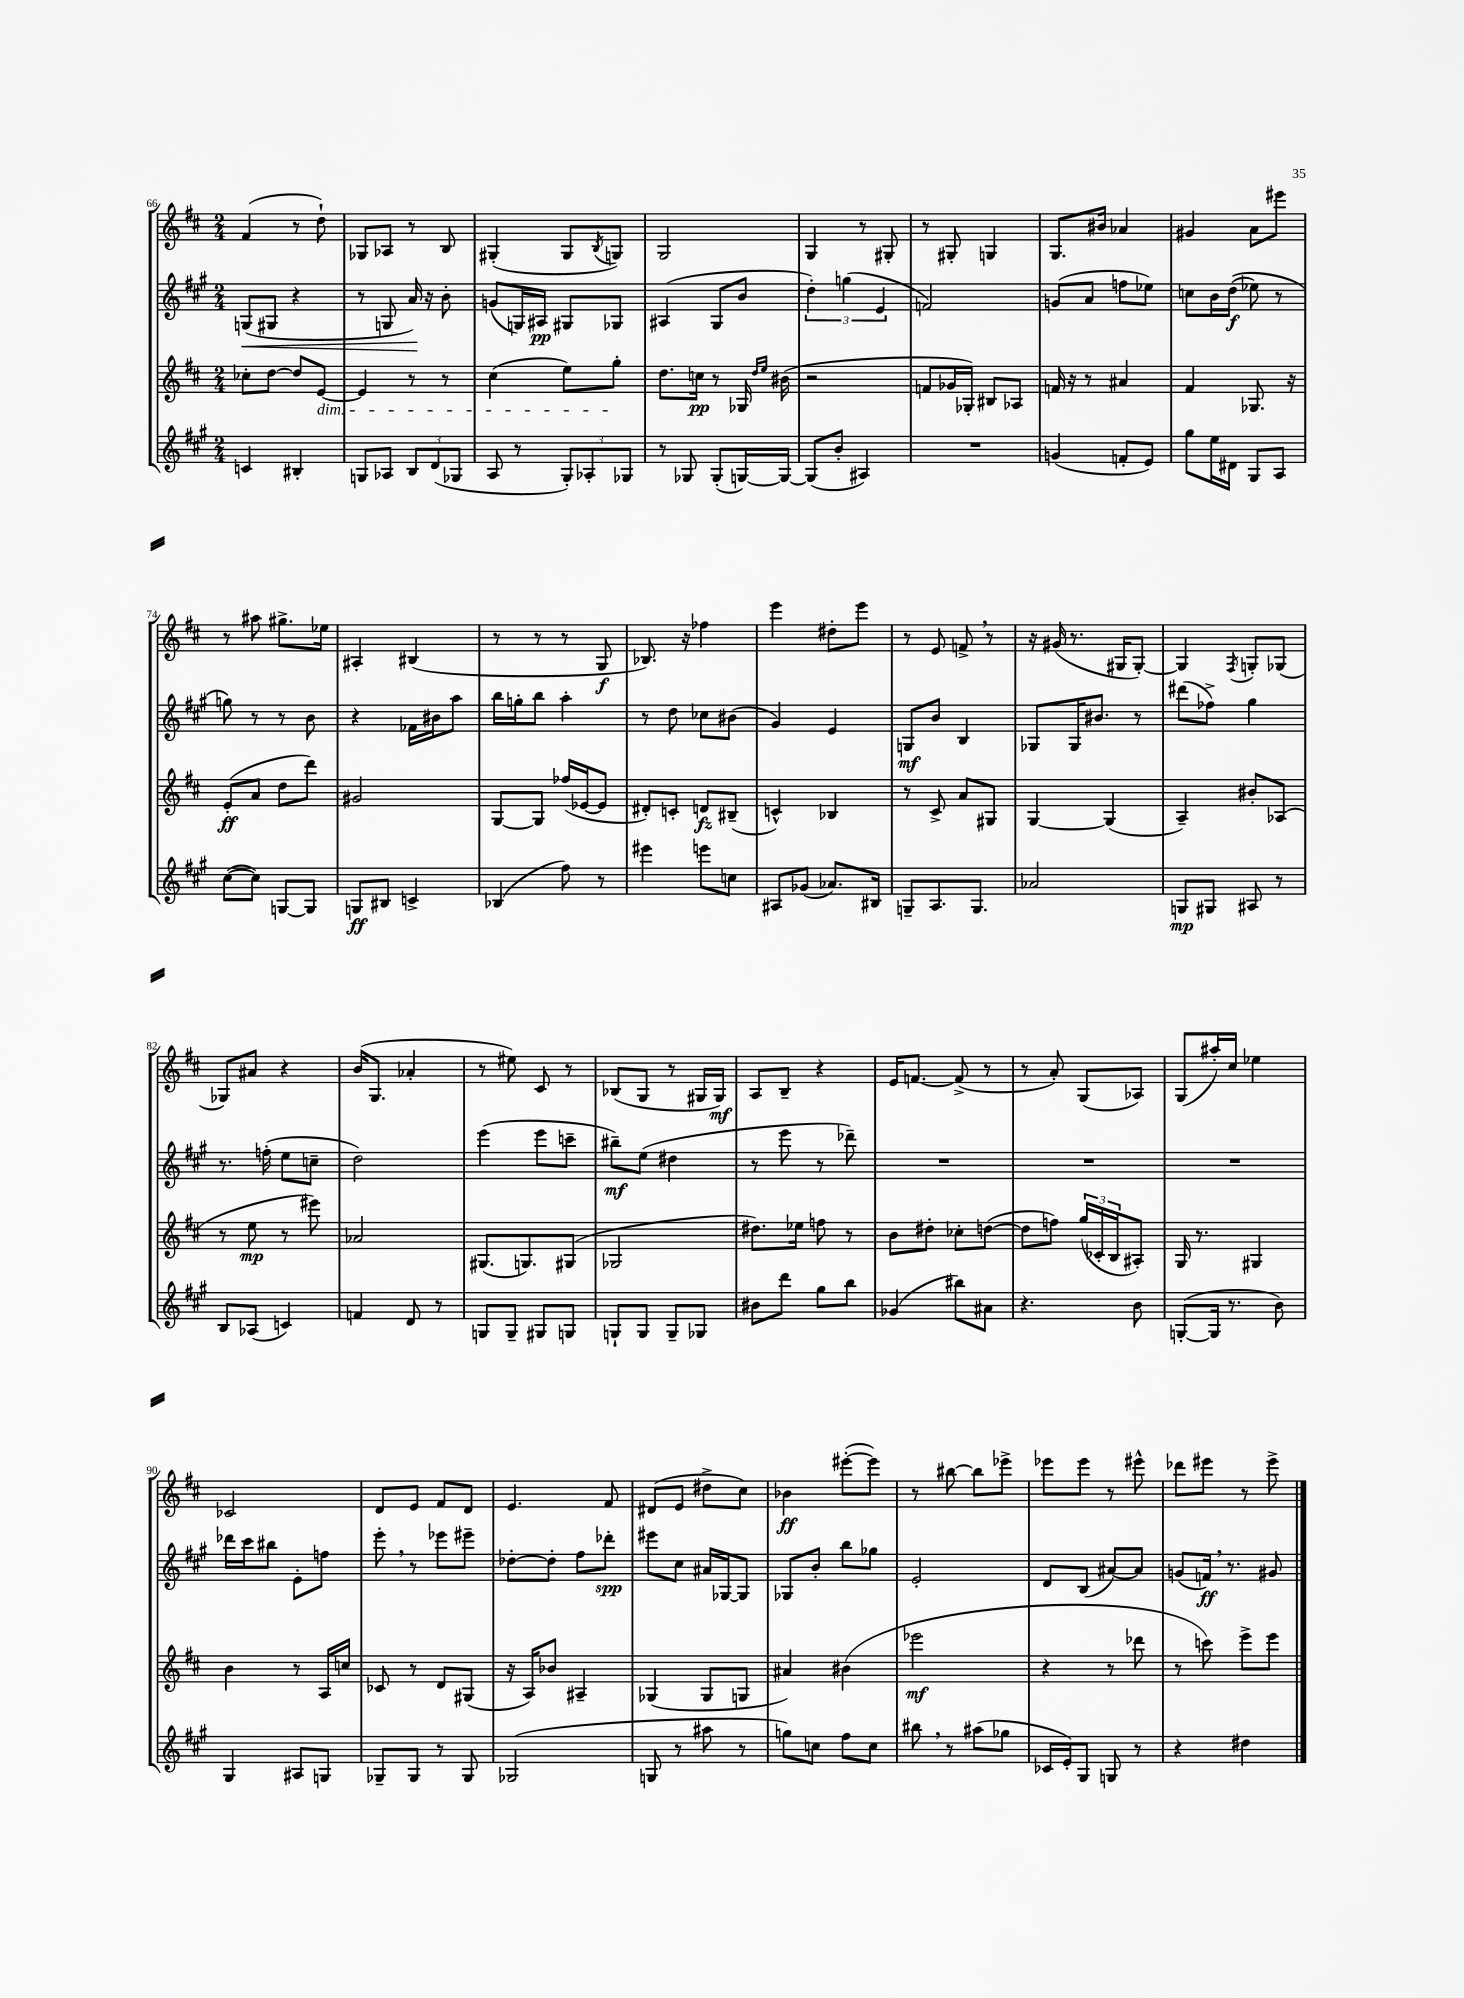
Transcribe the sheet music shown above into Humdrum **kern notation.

**kern	**kern	**kern	**kern
*staff4	*staff3	*staff2	*staff1
*clefG2	*clefG2	*clefG2	*clefG2
*k[f#c#g#]	*k[f#c#]	*k[f#c#g#]	*k[f#c#]
*M2/4	*M2/4	*M2/4	*M2/4
4c/	8cc-'\L	(8G/L	(4f#/
.	[8dd\J	8G#/J	.
4B#'/	8dd/]L	4r	8r
.	[8e/J	.	8dd`\)
=	=	=	=
8G/L	4e/]	8r	8G-/L
8A-/J	.	8G/	8A-/J
12B/L	8r	16a/)	8r
.	.	16r	.
(12d/	.	.	.
.	8r	8b'\	8B/
12G-/J	.	.	.
=	=	=	=
8A/	(4cc#\	(8g/L	(4G#'/
8r	.	16G/L)	.
.	.	16A#/JJ	.
12G#'/L)	8ee\L)	8G#/L	8G#/L
12A-'/	.	.	.
.	.	.	8qB/
.	8gg'\J	8G-/J	8G/J)
12G-/J	.	.	.
=	=	=	=
8r	8.dd\L	(4A#/	2G/
8G-/	.	.	.
.	16cc\Jk	.	.
(8G-'/L	8r	8G#/L	.
[16G/L)	16G-/	8b/J	.
.	16qqdd/LL	.	.
.	16qqee/JJ	.	.
16G/_JJ	(16b#\	.	.
=	=	=	=
(8G/]L	2r	6dd'\)	4G/
8b'/J	.	.	.
.	.	(6gg\	.
4A#/)	.	.	8r
.	.	6e/	.
.	.	.	8G#'/
=	=	=	=
2r	8f/L	2f/)	8r
.	16g-/L	.	8G#'/
.	16G-'/JJ)	.	.
.	8B#/L	.	4G/
.	8A-/J	.	.
=	=	=	=
(4g/	16f/	(8g/L	8.G/L
.	16r	.	.
.	8r	8a/J	.
.	.	.	16b#/Jk
8f'/L	4a#/	8ff\L	4a-/
8e/J)	.	8ee-\J)	.
=	=	=	=
8gg#\L	4f#/	8cc\L	4g#/
16ee\L	.	16b\L	.
16d#\JJ	.	&((16dd\JJ	.
8G#/L	8.G-/	8ee-\)	8a\L
8A/J	.	8r	8eee#\J
.	16r	.	.
=	=	=	=
([8cc#\L	(8e'/L	8gg\&)	8r
8cc#\]J)	8a/J	8r	8aa#\
[8G/L	8dd\L	8r	8.gg#^\L
8G/]J	8ddd\J)	8b\	.
.	.	.	16ee-\Jk
=	=	=	=
8G/L	2g#/	4r	4A#'/
8B#/J	.	.	.
4c^/	.	16f-\LL	(4B#/
.	.	16b#\J	.
.	.	8aa\J	.
=	=	=	=
(4B-/	[8G/L	16bb\LL	8r
.	.	16gg'\J	.
.	8G/]J	8bb\J	8r
8ff#\)	(16ff-/LL	4aa'\	8r
.	[16e-/J	.	.
8r	8e-/]J	.	8G/
=	=	=	=
4eee#\	8d#'/L)	8r	8.B-/)
.	8c'/J	8dd\	.
.	.	.	16r
8eee\L	8d/L	8cc-\L	4ff-\
8cc\J	(8B#~/J	(8b#\J	.
=	=	=	=
8A#/L	4c^^/)	4g#/)	4eee\
(8g-/J	.	.	.
8.a-/L)	4B-/	4e/	8dd#'\L
.	.	.	8eee\J
16B#/Jk	.	.	.
=	=	=	=
8G~/L	8r	8G/L	8r
8.A/	8c#^/	8b/J	8e/
.	8a/L	4B/	8f^/
8.G/J	.	.	.
.	8G#/J	.	8r
=	=	=	=
2a-/	[4G/	8G-/L	16r
.	.	.	(16g#/
.	.	16G-/K	8.r
.	.	8.b#/J	.
.	(4G/]	.	.
.	.	.	16G#/LK
.	.	8r	[8G#'/J)
=	=	=	=
8G/L	4A~/)	(8ddd#\L	4G#/]
8G#/J	.	8ff-^\J)	.
.	.	.	8qF#/
8A#/	8b#'/L	4gg#\	8G'/L
8r	(8A-/J	.	(8G-/J
=	=	=	=
8B/L	8r	8.r	8G-/L)
(8A-/J	8ee\	.	8a#/J
.	.	(16ff'\	.
4c/)	8r	8ee\L	4r
.	8eee#\)	8cc~\J	.
=	=	=	=
4f/	2a-/	2dd\)	(16b/LK
.	.	.	8.G/J
8d/	.	.	4a-'/
8r	.	.	.
=	=	=	=
8G/L	(8.G#/L	(4eee\	8r
8G~/J	.	.	8ee#\)
.	8.G/)	.	.
8G#/L	.	8eee\L	8c#/
8G/J	(8G#/J	8ccc~\J	8r
=	=	=	=
8G`/L	2G-/	8bb#~\L)	(8B-/L
8G/J	.	(8ee\J	8G/J
8G~/L	.	4dd#\	8r
8G-/J	.	.	16G#/LL
.	.	.	16G#/JJ)
=	=	=	=
8b#\L	8.dd#\L)	8r	8A/L
8ddd\J	.	8eee\	8B~/J
.	16ee-\Jk	.	.
8gg#\L	8ff\	8r	4r
8bb\J	8r	8ddd-~\)	.
=	=	=	=
(4g-/	8b\L	2r	16e/LK
.	.	.	[8.f/J
.	8dd#'\J	.	.
8bb#\L)	8cc-'\L	.	(8f^/]
8a#\J	([8dd\J	.	8r
=	=	=	=
4.r	8dd\]L	2r	8r
.	8ff\J)	.	8a'/)
.	(24gg/LL	.	(8G/L
.	24c-'/	.	.
.	24B/J	.	.
8b\	8A#'/J)	.	8A-/J)
=	=	=	=
([8G'/L	16G/	2r	(8G/L
.	8.r	.	.
16G/]Jk	.	.	16aa#'/L)
8.r	.	.	16cc#/JJ
.	4G#/	.	4ee-\
8b\)	.	.	.
=	=	=	=
4G#/	4b\	16ddd-\LL	2c-/
.	.	16ccc#\J	.
.	.	8bb#\J	.
8A#/L	8r	8e'\L	.
8G/J	16A/LL	8ff\J	.
.	16cc/JJ	.	.
=	=	=	=
8G-~/L	8c-/	8eee'\	8d/L
8G-/J	8r	8r	8e/J
8r	8d/L	8eee-\L	8f#/L
8G-/	(8G#/J	8eee#~\J	8d/J
=	=	=	=
(2G-/	16r	[8dd-'\L	4.e/
.	16A/LK)	.	.
.	8b-/J	8dd-'\]J	.
.	4A#~/	8ff#\L	.
.	.	8ddd-'\J	8f#/
=	=	=	=
8G/	(4G-/	8eee#\L	(8d#/L
8r	.	8cc#\J	8e/J
8aa#\	8G-/L	16a#/LL	8dd#^\L
.	.	[16G-/J	.
8r	8G/J	8G-/]J	8cc#\J)
=	=	=	=
8gg\L)	4a#/)	8G-/L	4b-\
8cc\J	.	8b'/J	.
8ff#\L	(4b#\	8bb\L	([8eee#'\L
8cc\J	.	8gg-\J	8eee#\]J)
=	=	=	=
8bb#\	2eee-\	2e'/	8r
8r	.	.	[8bb#\
(8aa#\L	.	.	8bb#\]L
8gg-\J	.	.	8eee-^\J
=	=	=	=
16c-/LL	4r	8d/L	8eee-\L
16e'/J)	.	.	.
8G#/J	.	(8B/J	8eee-\J
8G/	8r	[8a#/L)	8r
8r	8ddd-\	8a#/]J	8eee#^^\
=	=	=	=
4r	8r	(8g/L	8ddd-\L
.	8ccc\)	16f/Jk)	8eee#\J
.	.	8.r	.
4dd#\	8eee^\L	.	8r
.	8eee\J	8g#/	8eee#^\
==	==	==	==
*-	*-	*-	*-
